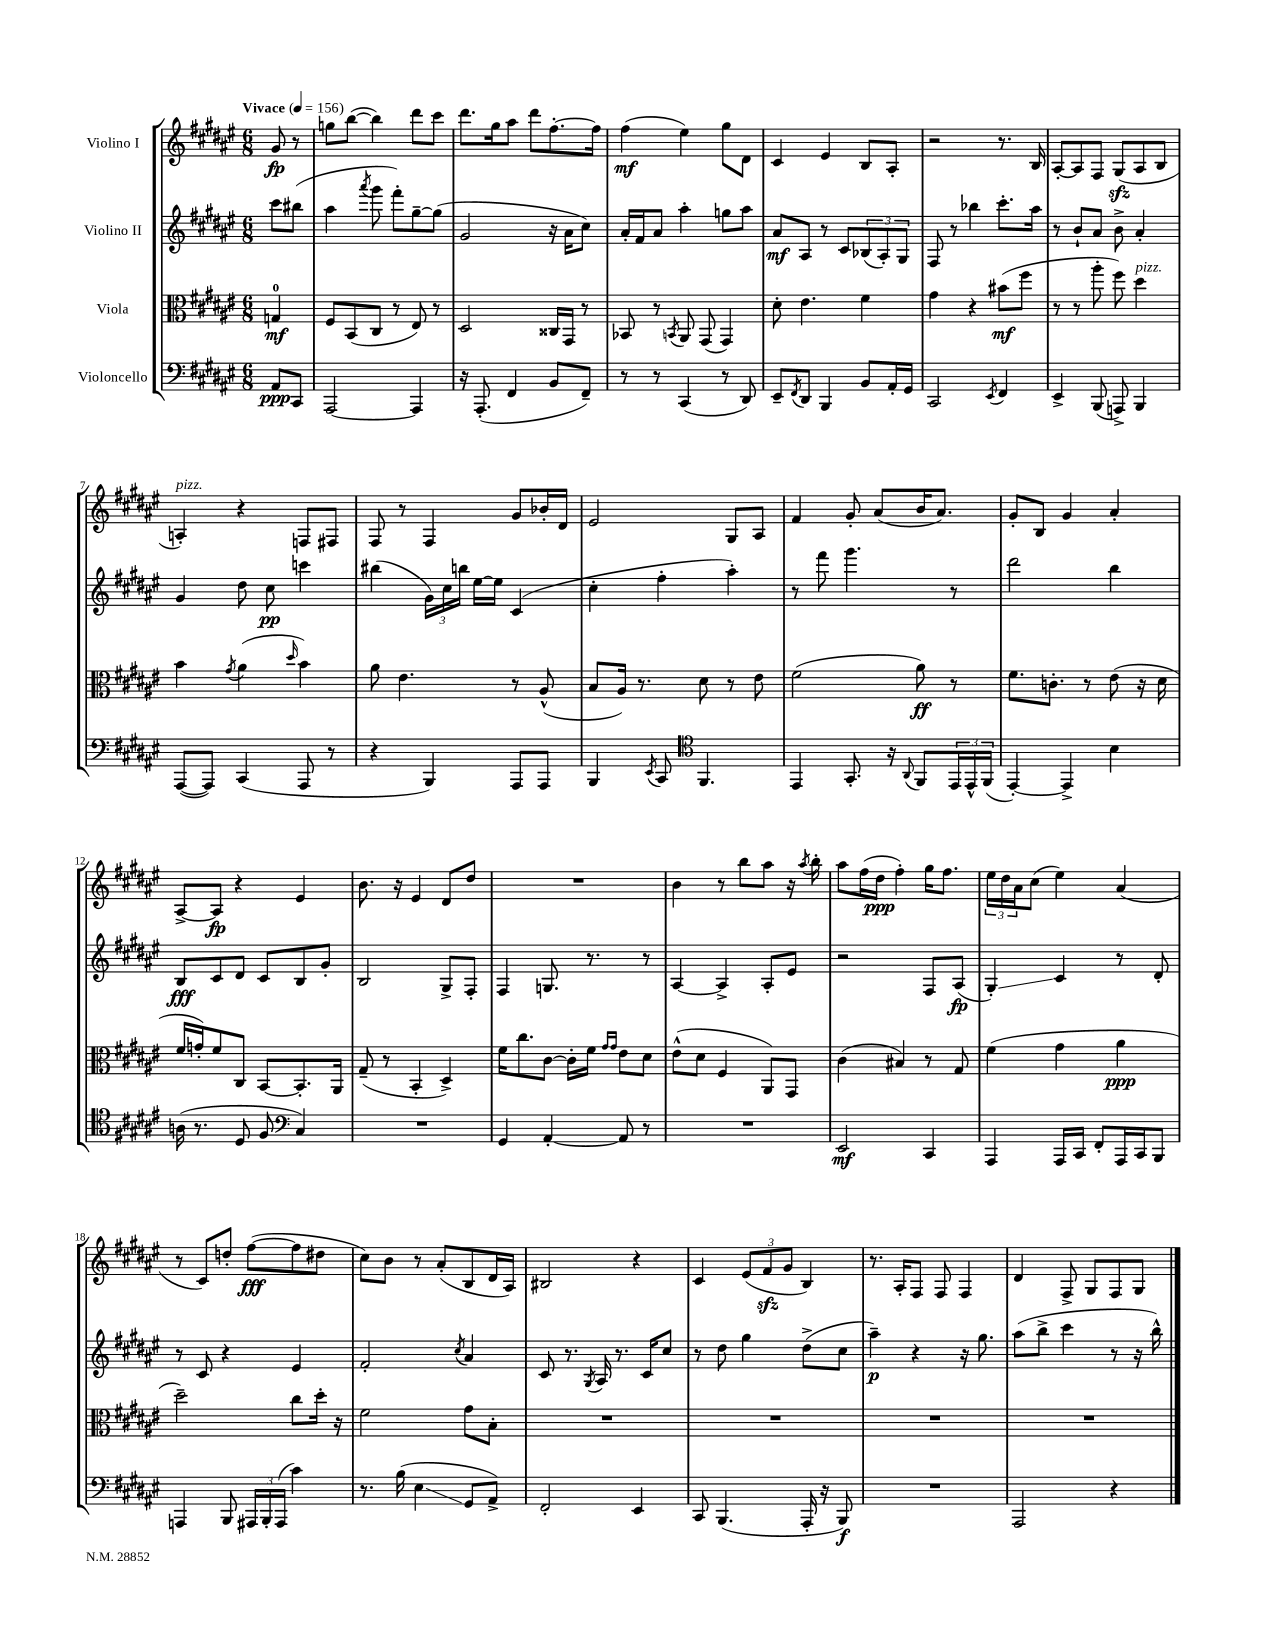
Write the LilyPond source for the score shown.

<<
\new StaffGroup <<
\new Staff = "s0" \with { instrumentName = "Violino I" } {
    \clef treble \key fis \major \numericTimeSignature \time 6/8 \partial 4 \tempo "Vivace" 4 = 156
    gis'8\fp r8 |
    g''8 b''8~( b''4) dis'''8 cis'''8 |
    dis'''8. gis''16 ais''8 dis'''8 fis''8.~-. fis''16 |
    fis''4\mf( eis''4) gis''8 dis'8 |
    cis'4 eis'4 b8 ais8-. |
    r2 r8. b16 |
    ais8~-. ais8 fis8 gis8\sfz( ais8 b8 |
    a4-.^\markup { \italic "pizz." }) r4 f8 fis8 |
    fis8 r8 fis4 gis'8 bes'16-. dis'16 |
    eis'2 gis8 ais8 |
    fis'4 gis'8-. ais'8( b'16 ais'8.) |
    gis'8-. b8 gis'4 ais'4-. |
    ais8~-> ais8\fp r4 eis'4 |
    b'8. r16 eis'4 dis'8 dis''8 |
    R2. |
    b'4 r8 b''8 ais''8 r16 \acciaccatura { ais''8 } b''16-. |
    ais''8 fis''16( dis''16\ppp fis''4-.) gis''16 fis''8. |
    \tuplet 3/2 { eis''16 dis''16 ais'16 } cis''8( eis''4) ais'4( |
    r8 cis'8) d''8-. fis''8~\fff( fis''8 dis''8 |
    cis''8) b'8 r8 ais'8-.( b8 dis'16 ais16) |
    bis2 r4 |
    cis'4 \tuplet 3/2 { eis'8( fis'8\sfz gis'8 } b4) |
    r8. ais16-. fis8 fis8 fis4 |
    dis'4 fis8-> gis8 fis8 gis8 \bar "|." |
}
\new Staff = "s1" \with { instrumentName = "Violino II" } {
    \clef treble \key fis \major \numericTimeSignature \time 6/8 \partial 4
    cis'''8 bis''8( |
    ais''4 \acciaccatura { ais'''8 } gis'''8 fis'''8-.) gis''8~-- gis''8( |
    gis'2 r16 ais'16 cis''8) |
    ais'16-. fis'16 ais'8 ais''4-. g''8 ais''8 |
    ais'8\mf ais8 r8 cis'8 \tuplet 3/2 { bes8( ais8-.) gis8 } |
    fis8 r8 bes''4 cis'''8.-. ais''16 |
    r8 b'8-! ais'8 b'8-> ais'4-. |
    gis'4 dis''8 cis''8\pp c'''4 |
    bis''4( \tuplet 3/2 { gis'16) cis''16 b''16 } eis''16~ eis''16 cis'4( |
    cis''4-. fis''4-. ais''4-.) |
    r8 fis'''8 gis'''4. r8 |
    dis'''2 b''4 |
    b8\fff cis'8 dis'8 cis'8 b8 gis'8-. |
    b2 gis8-> fis8-. |
    fis4 g8. r8. r8 |
    ais4~ ais4-> ais8-. eis'8 |
    r2 fis8 ais8\fp( |
    gis4-.\glissando) cis'4 r8 dis'8-. |
    r8 cis'8 r4 eis'4 |
    fis'2-. \acciaccatura { cis''8 } ais'4 |
    cis'8 r8. \acciaccatura { gis8 } ais16 r8. cis'16 cis''8 |
    r8 dis''8 gis''4 dis''8->( cis''8 |
    ais''4--\p) r4 r16 gis''8. |
    ais''8( b''8-> cis'''4 r8 r16 b''16-^) \bar "|." |
}
\new Staff = "s2" \with { instrumentName = "Viola" } {
    \clef alto \key fis \major \numericTimeSignature \time 6/8 \partial 4
    g4-0\mf |
    fis8 b,8( cis8 r8 eis8) r8 |
    dis2 cisis16 gis,16 r8 |
    bes,8 r8 \acciaccatura { b,8 } ais,8 gis,8( gis,4) |
    dis'8-. eis'4. fis'4 |
    gis'4 r4 bis'8\mf( fis''8 |
    r8 r8 ais''8-. fis''8) dis''4^\markup { \italic "pizz." } |
    b'4 \acciaccatura { gis'8 } ais'4( \grace { dis''16 } b'4) |
    ais'8 eis'4. r8 ais8-^( |
    b8 ais16) r8. dis'8 r8 eis'8 |
    fis'2( ais'8\ff) r8 |
    fis'8. c'8.-. r8 eis'8( r16 dis'16 |
    fis'16 g'16-.) fis'8 cis8 b,8~ b,8.-. ais,16 |
    gis8--( r8 b,4-. dis4->) |
    fis'16 cis''8. cis'8~ cis'16-. fis'16 \grace { gis'16 gis'16 } eis'8 dis'8 |
    eis'8-^( dis'8 fis4 ais,8) gis,8 |
    cis'4( bis4) r8 gis8 |
    fis'4( gis'4 ais'4\ppp |
    dis''2--) cis''8 dis''16-. r16 |
    fis'2 gis'8 b8-. |
    R2. |
    R2. |
    R2. |
    R2. \bar "|." |
}
\new Staff = "s3" \with { instrumentName = "Violoncello" } {
    \clef bass \key fis \major \numericTimeSignature \time 6/8 \partial 4
    ais,8\ppp cis,8 |
    ais,,2~ ais,,4 |
    r16 ais,,8.-.( fis,4 b,8 fis,8--) |
    r8 r8 cis,4( r8 dis,8) |
    eis,8-- \acciaccatura { fis,8 } dis,8 b,,4 b,8 ais,16-. gis,16 |
    cis,2 \acciaccatura { eis,8 } fis,4 |
    eis,4-> b,,8( a,,8->) b,,4 |
    ais,,8~( ais,,8) cis,4( ais,,8 r8 |
    r4 b,,4) ais,,8 ais,,8 |
    b,,4 \acciaccatura { eis,8 } cis,8 \clef tenor fis,4. |
    eis,4 gis,8.-. r16 \appoggiatura { ais,8 } fis,8 \tuplet 3/2 { eis,16 eis,16-^ fis,16( } |
    eis,4~-.) eis,4-> b4 |
    a16( r8. dis8 fis8 \clef bass cis4) |
    R2. |
    gis,4 ais,4~-. ais,8 r8 |
    R2. |
    eis,2\mf cis,4 |
    ais,,4 ais,,16 cis,16 fis,8-. ais,,16 cis,16 b,,8 |
    a,,4 b,,8 \tuplet 3/2 { ais,,16 b,,16-. ais,,16( } cis'4) |
    r8. b16( eis4\glissando gis,8 ais,8->) |
    fis,2-. eis,4 |
    cis,8 b,,4.( ais,,16-. r16 b,,8\f) |
    R2. |
    ais,,2 r4 \bar "|." |
}
>>
>>
